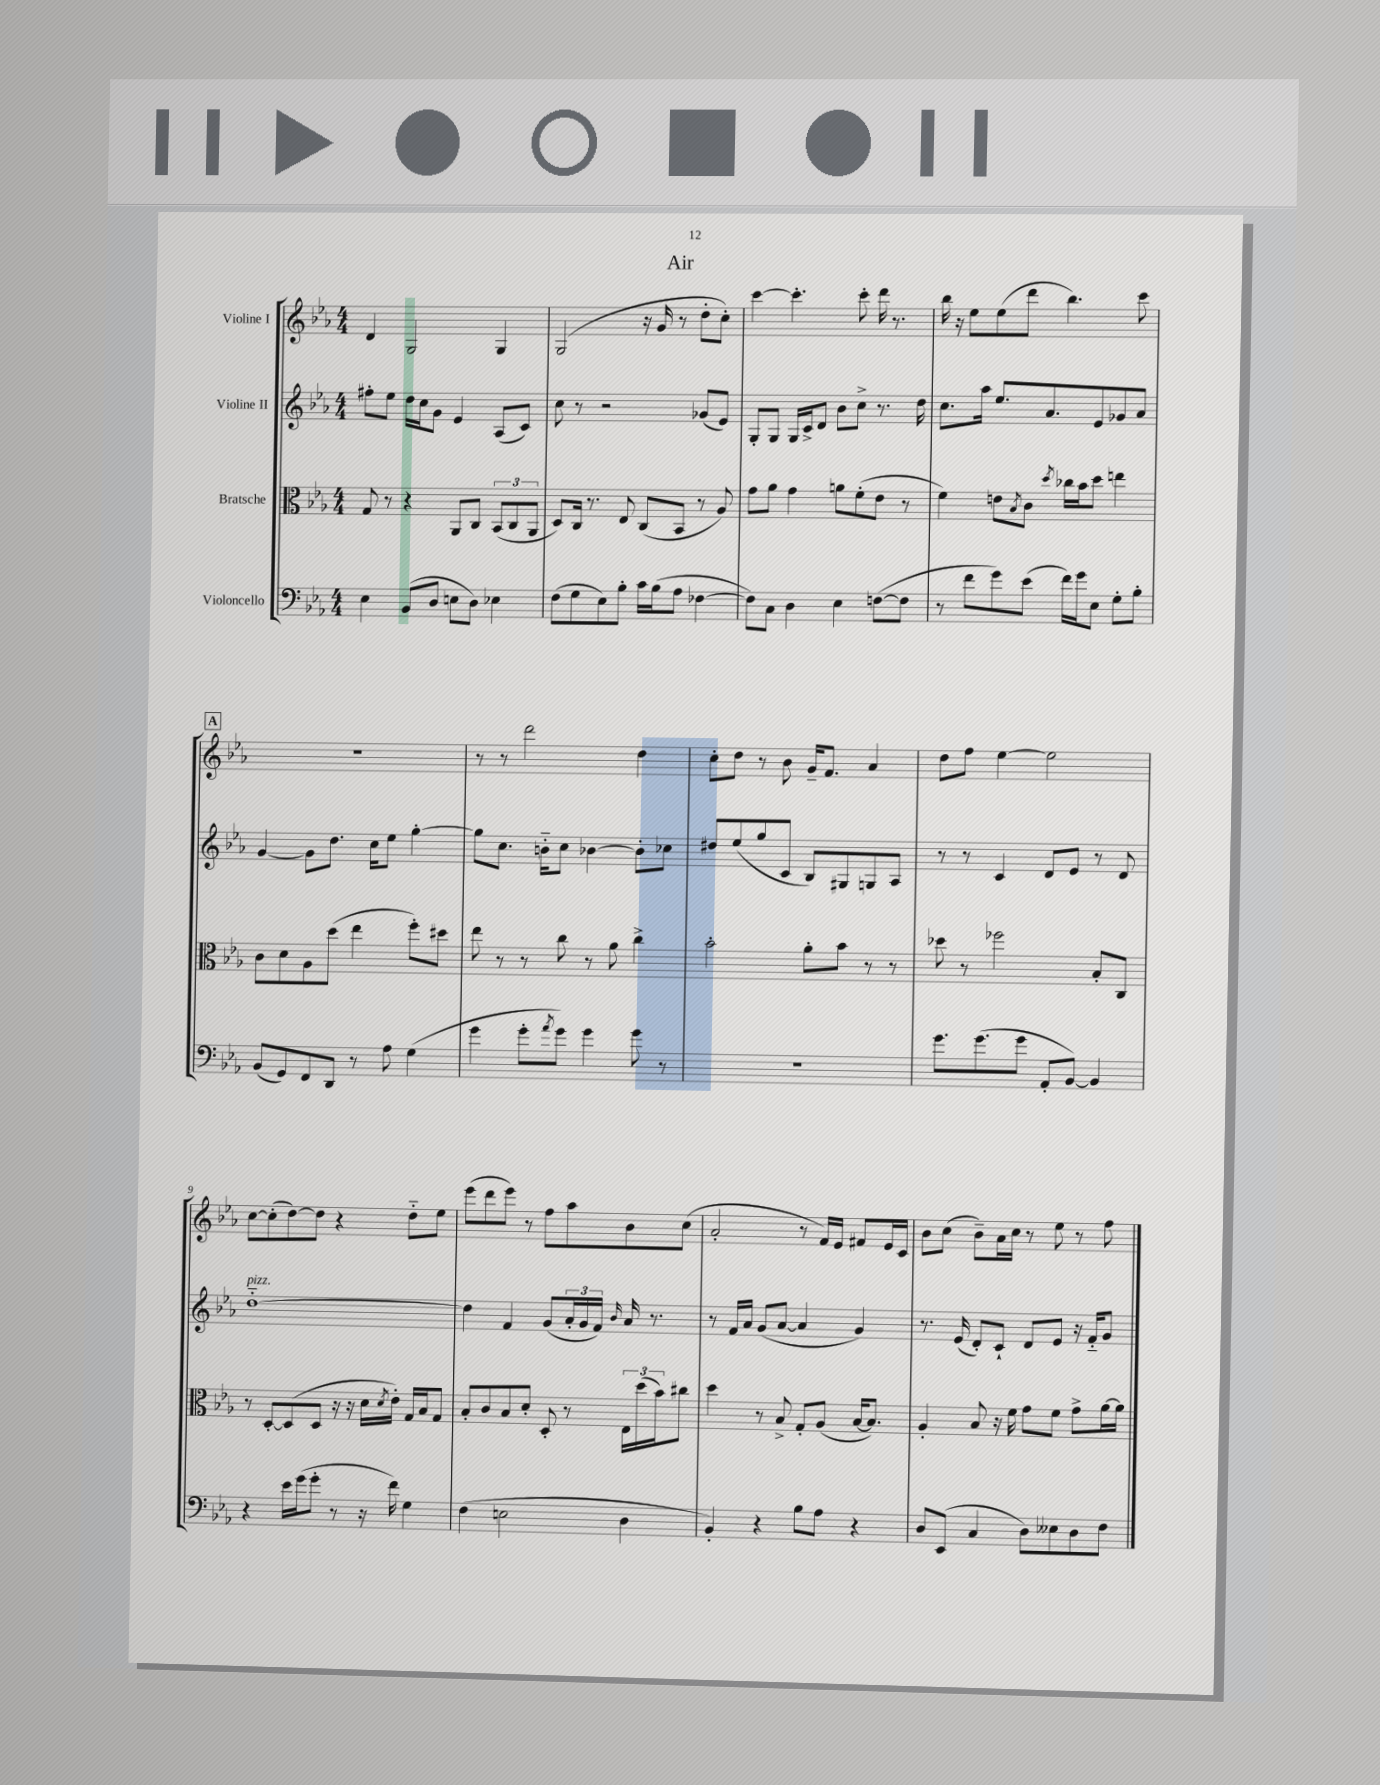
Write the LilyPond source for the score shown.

\header { title = "Air" }
<<
\new StaffGroup <<
\new Staff = "s0" \with { instrumentName = "Violine I" } {
    \clef treble \key ees \major \numericTimeSignature \time 4/4
    d'4 g2 g4 |
    g2( r16 g'16 r8 d''8-. c''8-.) |
    c'''4~ c'''4.-. c'''8-. d'''16 r8. |
    bes''16 r16 ees''8 ees''8( d'''8 bes''4.) c'''8 |
    \mark \markup { \box "A" } R1 |
    r8 r8 d'''2 d''4 |
    c''8-. d''8 r8 bes'8 g'16-- f'8. aes'4 |
    d''8 f''8 ees''4~ ees''2 |
    c''8~ c''8-.( d''8~) d''8 r4 d''8-_ ees''8 |
    ees'''8( d'''8 ees'''8) r8 f''8 aes''8 bes'8 c''8( |
    aes'2-. r8 f'16) ees'16 fis'8 ees'16 c'16 |
    bes'8 c''8( bes'8--) aes'16 c''16 r8 ees''8 r8 f''8 \bar "|." |
}
\new Staff = "s1" \with { instrumentName = "Violine II" } {
    \clef treble \key ees \major \numericTimeSignature \time 4/4
    fis''8-. ees''8 d''16 c''16 g'8 ees'4 aes8( c'8) |
    c''8 r8 r2 ges'8( ees'8) |
    g8-. g8 g16 c'16-> d'8 bes'8 c''8-> r8. d''16 |
    c''8. aes''16 ees''8. aes'8. ees'8 ges'8 aes'8 |
    \mark \markup { \box "A" } g'4~ g'8 d''8. c''16 ees''8 g''4~-. |
    g''8 c''8. b'16-_ c''8 bes'4~ bes'8-. ces''8 |
    dis''8 ees''8( g''8 c'8 bes8) gis8 g8 aes8 |
    r8 r8 c'4 d'8 ees'8 r8 d'8 |
    d''1~-_^\markup { \italic "pizz." } |
    d''4 f'4 g'8( \tuplet 3/2 { aes'16-. g'16 f'16) } \grace { bes'16 } aes'16 r8. |
    r8 f'16 aes'16 g'8( aes'8~ aes'4 g'4) |
    r8. ees'16( d'8-.) c'8-! d'8 ees'8 r16 f'16-_ g'8 \bar "|." |
}
\new Staff = "s2" \with { instrumentName = "Bratsche" } {
    \clef alto \key ees \major \numericTimeSignature \time 4/4
    g8 r8 r4 aes,8 c8 \tuplet 3/2 { bes,8( c8 aes,8 } |
    d8) c16 r8. ees8 c8( bes,8 r8 aes8) |
    g'8 aes'8 g'4 a'8 f'8-.( ees'8 r8 |
    f'4) e'8 \acciaccatura { bes8 } c'8 \acciaccatura { d''8 } ces''16 bes'16 d''8 e''4 |
    \mark \markup { \box "A" } c'8 d'8 aes8 d''8( ees''4 f''8-.) dis''8 |
    ees''8 r8 r8 c''8 r8 aes'8 c''4-> |
    bes'2-. aes'8-. bes'8 r8 r8 |
    des''8 r8 fes''2 bes8-. c8 |
    r8 d8~-. d8( d8 r16 r16 d'16 \acciaccatura { d'8 } ees'16-.) g16 bes16 g8 |
    bes8-. c'8 bes8 d'8-. d8-. r8 \tuplet 3/2 { ees16 d''16( bes'16) } cis''8 |
    d''4 r8 bes8-> g8-. aes8( bes16~ bes8.) |
    aes4-. bes8 r16 f'16 g'8 f'8 g'8-> aes'16~ aes'16 \bar "|." |
}
\new Staff = "s3" \with { instrumentName = "Violoncello" } {
    \clef bass \key ees \major \numericTimeSignature \time 4/4
    ees4 bes,8( d8 e8 d8) ees4 |
    f8( g8 ees8) bes8-. c'16 bes16( aes8 fes4~ |
    fes8) c8 d4 ees4 f8~( f8 |
    r8 f'8 g'8) ees'8( f'16) g'16 ees8 g8-. bes8-. |
    \mark \markup { \box "A" } bes,8( g,8) f,8 d,8 r8 aes8 g4( |
    g'4 g'8-. \acciaccatura { aes'8 } g'8) g'4 g'8 r8 |
    R1 |
    g'8. g'8.( g'8 aes,8-. bes,8~) bes,4 |
    r4 ees'16 g'16( g'8-. r8 r16 f'16) g4 |
    f4( e2 d4 |
    bes,4-.) r4 bes8 aes8 r4 |
    d8 ees,8( c4 d8) eeses8 d8 f8 \bar "|." |
}
>>
>>
